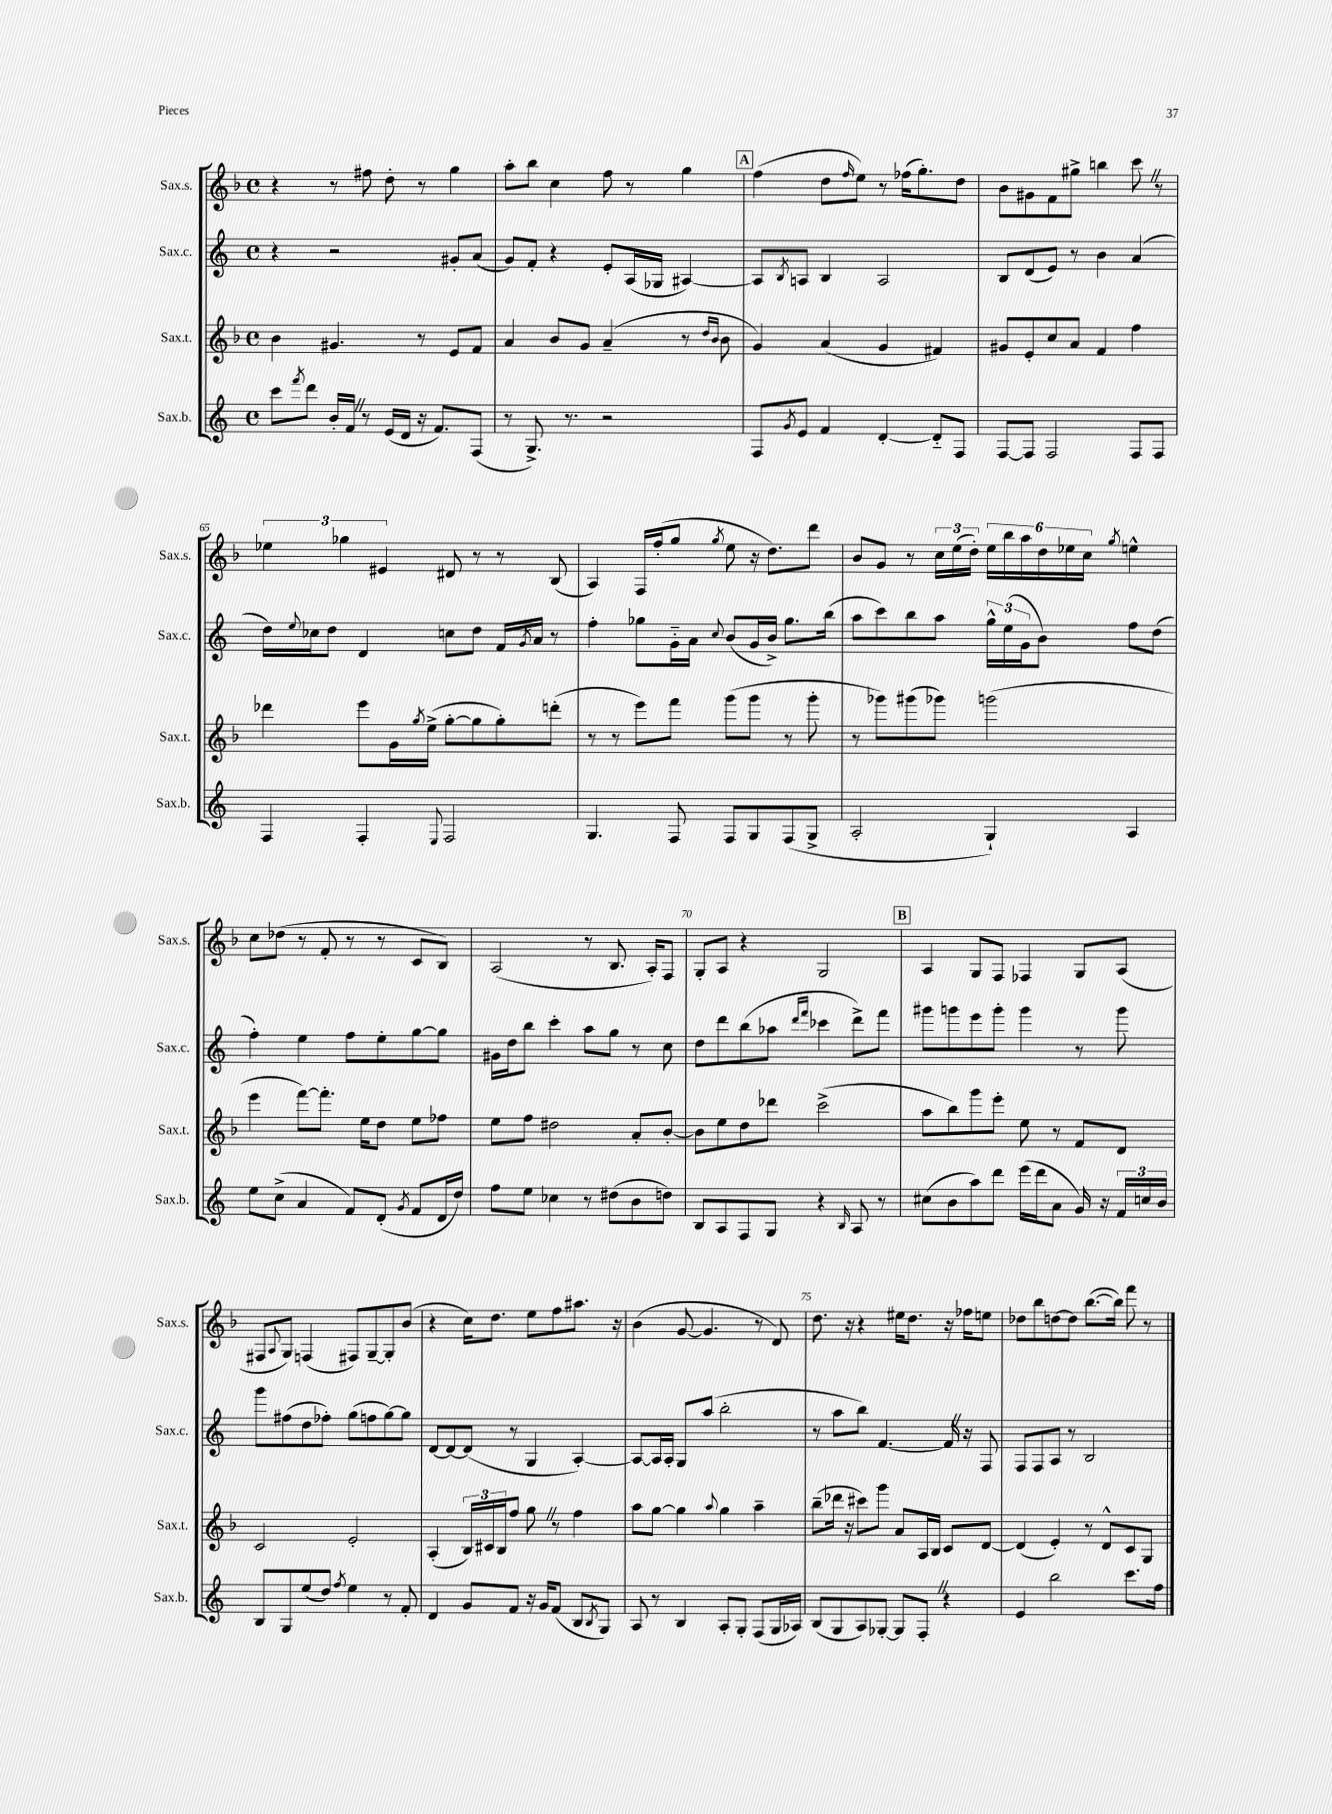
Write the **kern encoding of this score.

**kern	**kern	**kern	**kern
*staff4	*staff3	*staff2	*staff1
*clefG2	*clefG2	*clefG2	*clefG2
*k[]	*k[b-]	*k[]	*k[b-]
*M4/4	*M4/4	*M4/4	*M4/4
*met(c)	*met(c)	*met(c)	*met(c)
8ccc	4b-	4r	4r
8qfff	.	.	.
8ddd	.	.	.
16b'	4.g#	2r	8r
16f	.	.	.
8r	.	.	8ff#
(16e	.	.	8dd'
16d	.	.	.
16r	8r	.	8r
8.f)	.	.	.
.	8e	8g#'	4gg
(8F	8f	(8a	.
=	=	=	=
8r	4a	8g)	8aa'
8.G^)	.	8f'	8bb-
.	8b-	4r	4cc
8.r	.	.	.
.	8g	.	.
2r	(4a~	8e'	8ff
.	.	(16A	8r
.	.	16G-	.
.	8r	[4A#)	4gg
.	16qqdd	.	.
.	16qqb-	.	.
.	8b-	.	.
=	=	=	=
8F	4g)	8A#]	(4ff
8qg	.	8qB	.
8e	.	8A	.
4f	(4a	4B	8dd
.	.	.	16qqff
.	.	.	8ee)
[4d'	4g	2A	8r
.	.	.	(16ff-
.	.	.	8.gg')
8d'~]	4f#)	.	.
8F	.	.	8dd
=	=	=	=
[8F	8g#	8B	8b-
8F]	8e'	(8d	8g#
2F	8cc	8e)	8f
.	8a	8r	8gg#^
.	4f	4b	4bb
8F	4ff	(4a	8ccc
8F	.	.	8r
=	=	=	=
4F	4ddd-	16dd)	6ee-
.	.	8qqee	.
.	.	16cc-	.
.	.	8dd	.
.	.	.	6gg-
4F'	8eee	4d	.
.	.	.	6e#
.	16g	.	.
.	8qgg	.	.
.	(16ee^	.	.
8qqE	.	.	.
2F	[8gg'	8cc	8d#
.	8gg]	8dd	8r
.	8gg')	16f	8r
.	.	8qg	.
.	.	16a	.
.	(8ddd'	8r	(8B-
=	=	=	=
4.G	8r	4ff'	4A)
.	8r	.	.
.	8eee)	8gg-	16F
.	.	.	(16ff'
8F	8fff	16g'~	8gg
.	.	16a	.
.	.	8qqcc	8qgg
8F	(8ggg	(8b	8ee
8G	8ggg	16g	16r
.	.	16b^)	8.dd)
(8F	8r	8.gg-	.
8G^	8ggg'	.	8ddd
.	.	(16bb	.
=	=	=	=
2A'	8r	8aa	8b-
.	8ggg-)	8ccc)	8g
.	(8ggg#	8bb	8r
.	8ggg-)	8aa	24cc
.	.	.	(24ee
.	.	.	24dd')
4G`)	(2ggg	24gg^^	24ee
.	.	(24ee	24bb-
.	.	24g	24aa
.	.	8b)	24dd
.	.	.	24ee-
.	.	.	24cc
.	.	.	8qgg
4A	.	8ff	4ee^^
.	.	(8dd	.
=	=	=	=
8ee	4eee	4ff')	8cc
(8cc^	.	.	(8dd-
4a	[8fff)	4ee	8r
.	8.fff']	.	8f'
8f)	.	8ff	8r
.	16ee	.	.
(8d'	8dd	8ee'	8r
8qg	.	.	.
8f	8ee	[8gg	8c
16d	8ff-	8gg]	8B-)
16dd)	.	.	.
=	=	=	=
8ff	8ee	16g#	(2A
.	.	16dd	.
8ee	8ff	8bb	.
4cc-	2dd#	4ccc'	.
8r	.	8aa	8r
(8dd#	.	8gg	8.B-
8b	8a'	8r	.
.	.	.	16A')
8dd)	[8b-'	8cc	8F
=	=	=	=
8B	8b-]	8dd	8G'
8A	8ee	8ddd	8A
8F	8dd	(8bb	4r
8G	8ddd-	8aa-	.
.	.	16qqddd	.
.	.	16qqfff	.
4r	(2ccc^	4ccc-	2G
16qqB	.	.	.
8A	.	8ddd^)	.
8r	.	8fff	.
=	=	=	=
(8cc#	8aa	8ggg#	4A
8b	8bb-)	8ggg	.
8aa)	8ggg	8eee	8G
8ddd	8eee'	8ggg'	8F
(16eee	8ee	4ggg	4F-
16ddd	.	.	.
8a	8r	.	.
16g)	8f	8r	8G
16r	.	.	.
24f	8d	8ggg	(8A
24cc	.	.	.
24b	.	.	.
=	=	=	=
8B	2c	8ggg	8F#
.	.	.	8qqA
8G	.	(8ff#	8G)
(8ee	.	8dd	(4F
8dd)	.	8ff-')	.
8qff	.	.	.
4ee	2e'	(8gg	8F#)
.	.	8ff	[8G~
8r	.	[8gg)	8G']
8f'	.	8gg]	(8b-
=	=	=	=
4d	(4A'	[8d	4r
.	.	8d_	.
8g	24B-)	(8d]	16cc)
.	24c#	.	.
.	.	.	8.dd
.	24B-	.	.
8f	8ff	8r	.
16r	8gg	4G	8ee
16g	.	.	.
(8f	8r	.	8ff
8B	4ff	[4A')	8.aa#
8qB	.	.	.
8G)	.	.	.
.	.	.	16r
=	=	=	=
8A	8aa	8A_	(4b-
8r	[8gg	16A]	.
.	.	16A'	.
4B	4gg]	8G	[8g
.	.	(8aa	4.g]
.	8qqaa	.	.
8A'	4gg	2bb'	.
8G'	.	.	.
(8F	4aa~	.	8r
16G	.	.	8d)
16A-)	.	.	.
=	=	=	=
(8B	(8bb-~	8r	8.dd
8G	16ddd-	8aa	.
.	16r	.	16r
8A)	8ccc#)	8bb)	4r
[8G-'	8ggg	[4.f	.
8G-]	8a	.	16ee#
.	.	.	8.dd
8F'	16A	.	.
.	16B-	.	.
4r	8c	16f]	16r
.	.	16r	16ff-
.	[8d	8F	8ee
=	=	=	=
4e	(4d]	8F	8dd-
.	.	8F	8bb-
2bb	4e')	8A	[8dd
.	.	8r	8dd]
.	8r	2B	([8.bb-
.	8d^^	.	.
.	.	.	16bb-])
8.ccc	8c	.	8fff
.	8G	.	8r
16ff	.	.	.
==	==	==	==
*-	*-	*-	*-
